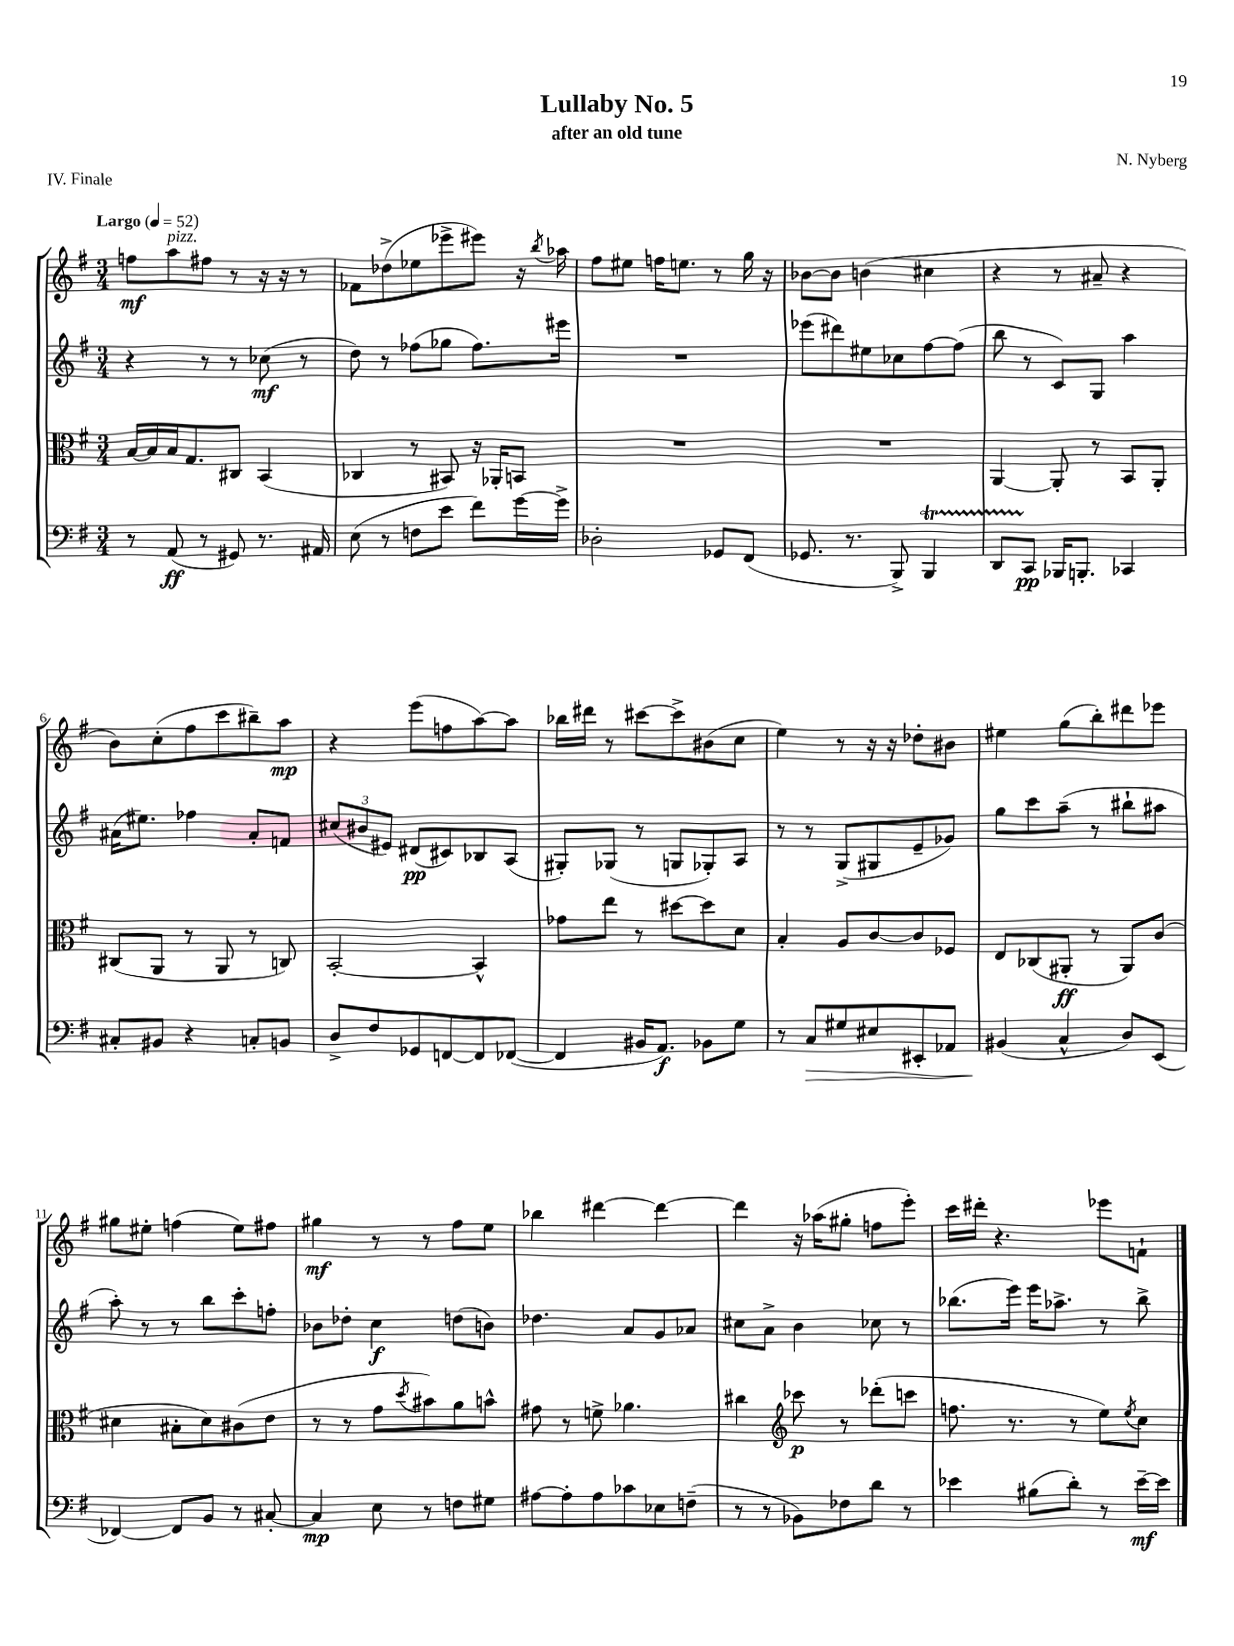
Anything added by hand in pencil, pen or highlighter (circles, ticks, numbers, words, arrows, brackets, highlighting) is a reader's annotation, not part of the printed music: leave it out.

**kern	**dynam	**kern	**dynam	**kern	**dynam	**kern	**dynam
*part4	*part4	*part3	*part3	*part2	*part2	*part1	*part1
*staff4	*staff4	*staff3	*staff3	*staff2	*staff2	*staff1	*staff1
*clefF4	*	*clefC3	*	*clefG2	*	*clefG2	*
*k[f#]	*	*k[f#]	*	*k[f#]	*	*k[f#]	*
*M3/4	*	*M3/4	*	*M3/4	*	*M3/4	*
*MM52	*	*MM52	*	*MM52	*	*MM52	*
=1	=1	=1	=1	=1	=1	=1	=1
!	!	!	!	!	!	!LO:TX:a:B:t=Largo	!
8r	.	[16B/LL	.	4r	.	8ffn\L	mf
.	.	16B/]	.	.	.	.	.
!	!	!	!	!	!	!LO:TX:a:i:t=pizz.	!
(8AA/	ff	16B/J	.	.	.	8aa\	.
.	.	8.G/	.	.	.	.	.
8r	.	.	.	8r	.	8ff#X\J	.
8GG#X/)	.	8C#X/J	.	8r	.	8r	.
8.r	.	(4BB/	.	(8cc-X\	mf	16r	.
.	.	.	.	.	.	16r	.
.	.	.	.	8r	.	8r	.
16AA#X/	.	.	.	.	.	.	.
=2	=2	=2	=2	=2	=2	=2	=2
(8E\	.	4C-X/	.	8dd\)	.	8f-X\L	.
8r	.	.	.	8r	.	(8dd-X^\	.
8Fn\L	.	8r	.	(8ff-X\L	.	8ee-X\	.
8e\J	.	8BB#X/)	.	8gg-X\J	.	8eee-X^\	.
8f#\L)	.	16r	.	8.ff-\L)	.	8eee#X\J)	.
.	.	16AA-X'/KL	.	.	.	.	.
[16g\L	.	8BBn/J	.	.	.	16r	.
.	.	.	.	.	.	8qbb/	.
16g^\JJ]	.	.	.	16eee#X\Jk	.	16aa-X\	.
=3	=3	=3	=3	=3	=3	=3	=3
2D-X'\	.	2.r	.	2.r	.	8ff#\L	.
.	.	.	.	.	.	8ee#X\J	.
.	.	.	.	.	.	16ffn\KL	.
.	.	.	.	.	.	8.een\J	.
8GG-X/L	.	.	.	.	.	8r	.
(8FF#/J	.	.	.	.	.	16gg\	.
.	.	.	.	.	.	16r	.
=4	=4	=4	=4	=4	=4	=4	=4
8.GG-X/	.	2.r	.	(8eee-X\L	.	[8b-X\L	.
.	.	.	.	8ddd#X\)	.	8b-\J]	.
8.r	.	.	.	.	.	.	.
.	.	.	.	8ee#X\	.	(4bn\	.
8BBB^/)	.	.	.	8cc-X\	.	.	.
4BBBt/	.	.	.	[8ff#\	.	4cc#X\	.
.	.	.	.	(8ff#\J]	.	.	.
=5	=5	=5	=5	=5	=5	=5	=5
8DDTTT/L	.	[4AA/	.	8bb\	.	4r	.
8CC/J	pp	.	.	8r	.	.	.
16BBB-X/KL	.	8AA'/]	.	8c/L)	.	8r	.
8.BBBn'/J	.	.	.	.	.	.	.
.	.	8r	.	8G/J	.	8a#X~/	.
4CC-X/	.	8BB/L	.	4aa\	.	4r	.
.	.	8AA'/J	.	.	.	.	.
!!LO:LB:g=z
=6	=6	=6	=6	=6	=6	=6	=6
8C#X'/L	.	(8C#X/L	.	(16a#X\KL	.	8b\L)	.
.	.	.	.	8.ee#X\J)	.	.	.
8BB#X/J	.	8AA/J	.	.	.	(8cc'\	.
4r	.	8r	.	4ff-X\	.	8ff#\	.
.	.	8AA/	.	.	.	8ccc\	.
8Cn'/L	.	8r	.	8a#'/L	.	8bb#X~\)	.
8BBn/J	.	8Cn/)	.	8fn/J	.	8aa\J	mp
=7	=7	=7	=7	=7	=7	=7	=7
8D^/L	.	[2BB'/	.	(12cc#X/L	.	4r	.
.	.	.	.	12b#X/	.	.	.
8F#/	.	.	.	.	.	.	.
.	.	.	.	12e#X/J)	.	.	.
8GG-X/	.	.	.	(8d#X/L	pp	(8eee\L	.
[8FFn/	.	.	.	8c#X/)	.	8ffn\	.
8FF/]	.	4BB^^/]	.	8B-X/	.	[8aa\)	.
([8FF-X/J	.	.	.	(8A/J	.	8aa\J]	.
=8	=8	=8	=8	=8	=8	=8	=8
4FF-/]	.	8g-X\L	.	8G#X'/L)	.	16bb-X\LL	.
.	.	.	.	.	.	16ddd#X\JJ	.
.	.	8ee\J	.	(8G-X/J	.	8r	.
16BB#X/KL	.	8r	.	8r	.	[8ccc#X\L	.
8.AA/J)	f	.	.	.	.	.	.
.	.	[8dd#X\L	.	8Gn/L	.	8ccc#^\]	.
8BB-X\L	.	8dd#\]	.	8G-X'/)	.	(8b#X\	.
8G\J	.	8d\J	.	8A/J	.	8cc\J	.
=9	=9	=9	=9	=9	=9	=9	=9
8r	.	4B'/	.	8r	.	4ee\)	.
!	!LO:HP:b	!	!	!	!	!	!
8C/L	>	.	.	8r	.	.	.
8G#X/	.	8A/L	.	(8G^/L	.	8r	.
8E#X/	.	[8c/	.	8G#X/	.	16r	.
.	.	.	.	.	.	16r	.
8EE#X'/	.	8c/]	.	8e~/	.	8dd-X'\L	.
8AA-X/J	.	8F-X/J	.	8g-X/J)	.	8b#X\J	.
=10	=10	=10	=10	=10	=10	=10	=10
(4BB#X/	.	8E/L	.	8gg\L	.	4ee#X\	.
.	.	(8C-X/	.	8ccc\	.	.	.
4C^^/	]	8AA#X'/J	ff	(8aa~\J	.	(8gg\L	.
.	.	8r	.	8r	.	8bb'\)	.
8D/L)	.	8AA#/L)	.	8bb#X`\L	.	8ddd#X\	.
(8EE/J	.	(8c/J	.	8aa#X\J	.	8eee-X\J	.
!!LO:LB:g=z
=11	=11	=11	=11	=11	=11	=11	=11
[4FF-X/)	.	4d#X\	.	8aa'\)	.	8gg#X\L	.
.	.	.	.	8r	.	8ee#X'\J	.
8FF-/L]	.	8B#X'\L	.	8r	.	(4ffn\	.
8BB/J	.	8d#\)	.	8bb\L	.	.	.
8r	.	(8c#X\	.	8ccc'\	.	8ee#\L)	.
[8C#X'/	.	8e\J	.	8ffn'\J	.	8ff#X\J	.
=12	=12	=12	=12	=12	=12	=12	=12
4C#/]	mp	8r	.	8b-X\L	.	4gg#X\	mf
.	.	8r	.	8dd-X'\J	.	.	.
8E\	.	8g\L	.	4cc\	f	8r	.
.	.	8qdd/	.	.	.	.	.
8r	.	8b#X\)	.	.	.	8r	.
8Fn\L	.	8a\	.	(8ddn\L	.	8ff#\L	.
8G#X\J	.	8bn^^\J	.	8bn\J)	.	8ee\J	.
=13	=13	=13	=13	=13	=13	=13	=13
[8A#X\L	.	8g#X\	.	4.dd-X\	.	4bb-X\	.
8A#'\]	.	8r	.	.	.	.	.
8A#\	.	8fn^\	.	.	.	[4ddd#X\	.
8c-X\	.	4.a-X\	.	8a/L	.	.	.
8E-X\	.	.	.	8g/	.	4ddd#\_	.
(8Fn~\J	.	.	.	8a-X/J	.	.	.
=14	=14	=14	=14	=14	=14	=14	=14
8r	.	4cc#X\	.	8cc#X\L	.	4ddd#\]	.
8r	.	.	.	8a^\J	.	.	.
*	*	*clefG2	*	*	*	*	*
8BB-X\L)	.	8ccc-X\	p	4b\	.	16r	.
.	.	.	.	.	.	(16aa-X\KL	.
8F-X\	.	8r	.	.	.	8gg#X'\J	.
8d\J	.	(8ddd-X'\L	.	8cc-X\	.	8ffn\L	.
8r	.	8cccn\J	.	8r	.	8eee'\J)	.
=15	=15	=15	=15	=15	=15	=15	=15
4e-X\	.	8.ffn\	.	(8.bb-X\L	.	16ccc\LL	.
.	.	.	.	.	.	16ddd#X'\JJ	.
.	.	.	.	.	.	4.r	.
.	.	8.r	.	16eee\Jk)	.	.	.
(8B#X\L	.	.	.	16eee\KL	.	.	.
.	.	.	.	8.aa-X^\J	.	.	.
8d'\J)	.	8r	.	.	.	.	.
8r	.	8ee\L)	.	8r	.	8eee-X\L	.
.	.	8qee/	.	.	.	.	.
[16e-~\LL	mf	8cc\J	.	8bb-^\	.	8fn`\J	.
16e-\JJ]	.	.	.	.	.	.	.
==	==	==	==	==	==	==	==
*-	*-	*-	*-	*-	*-	*-	*-
